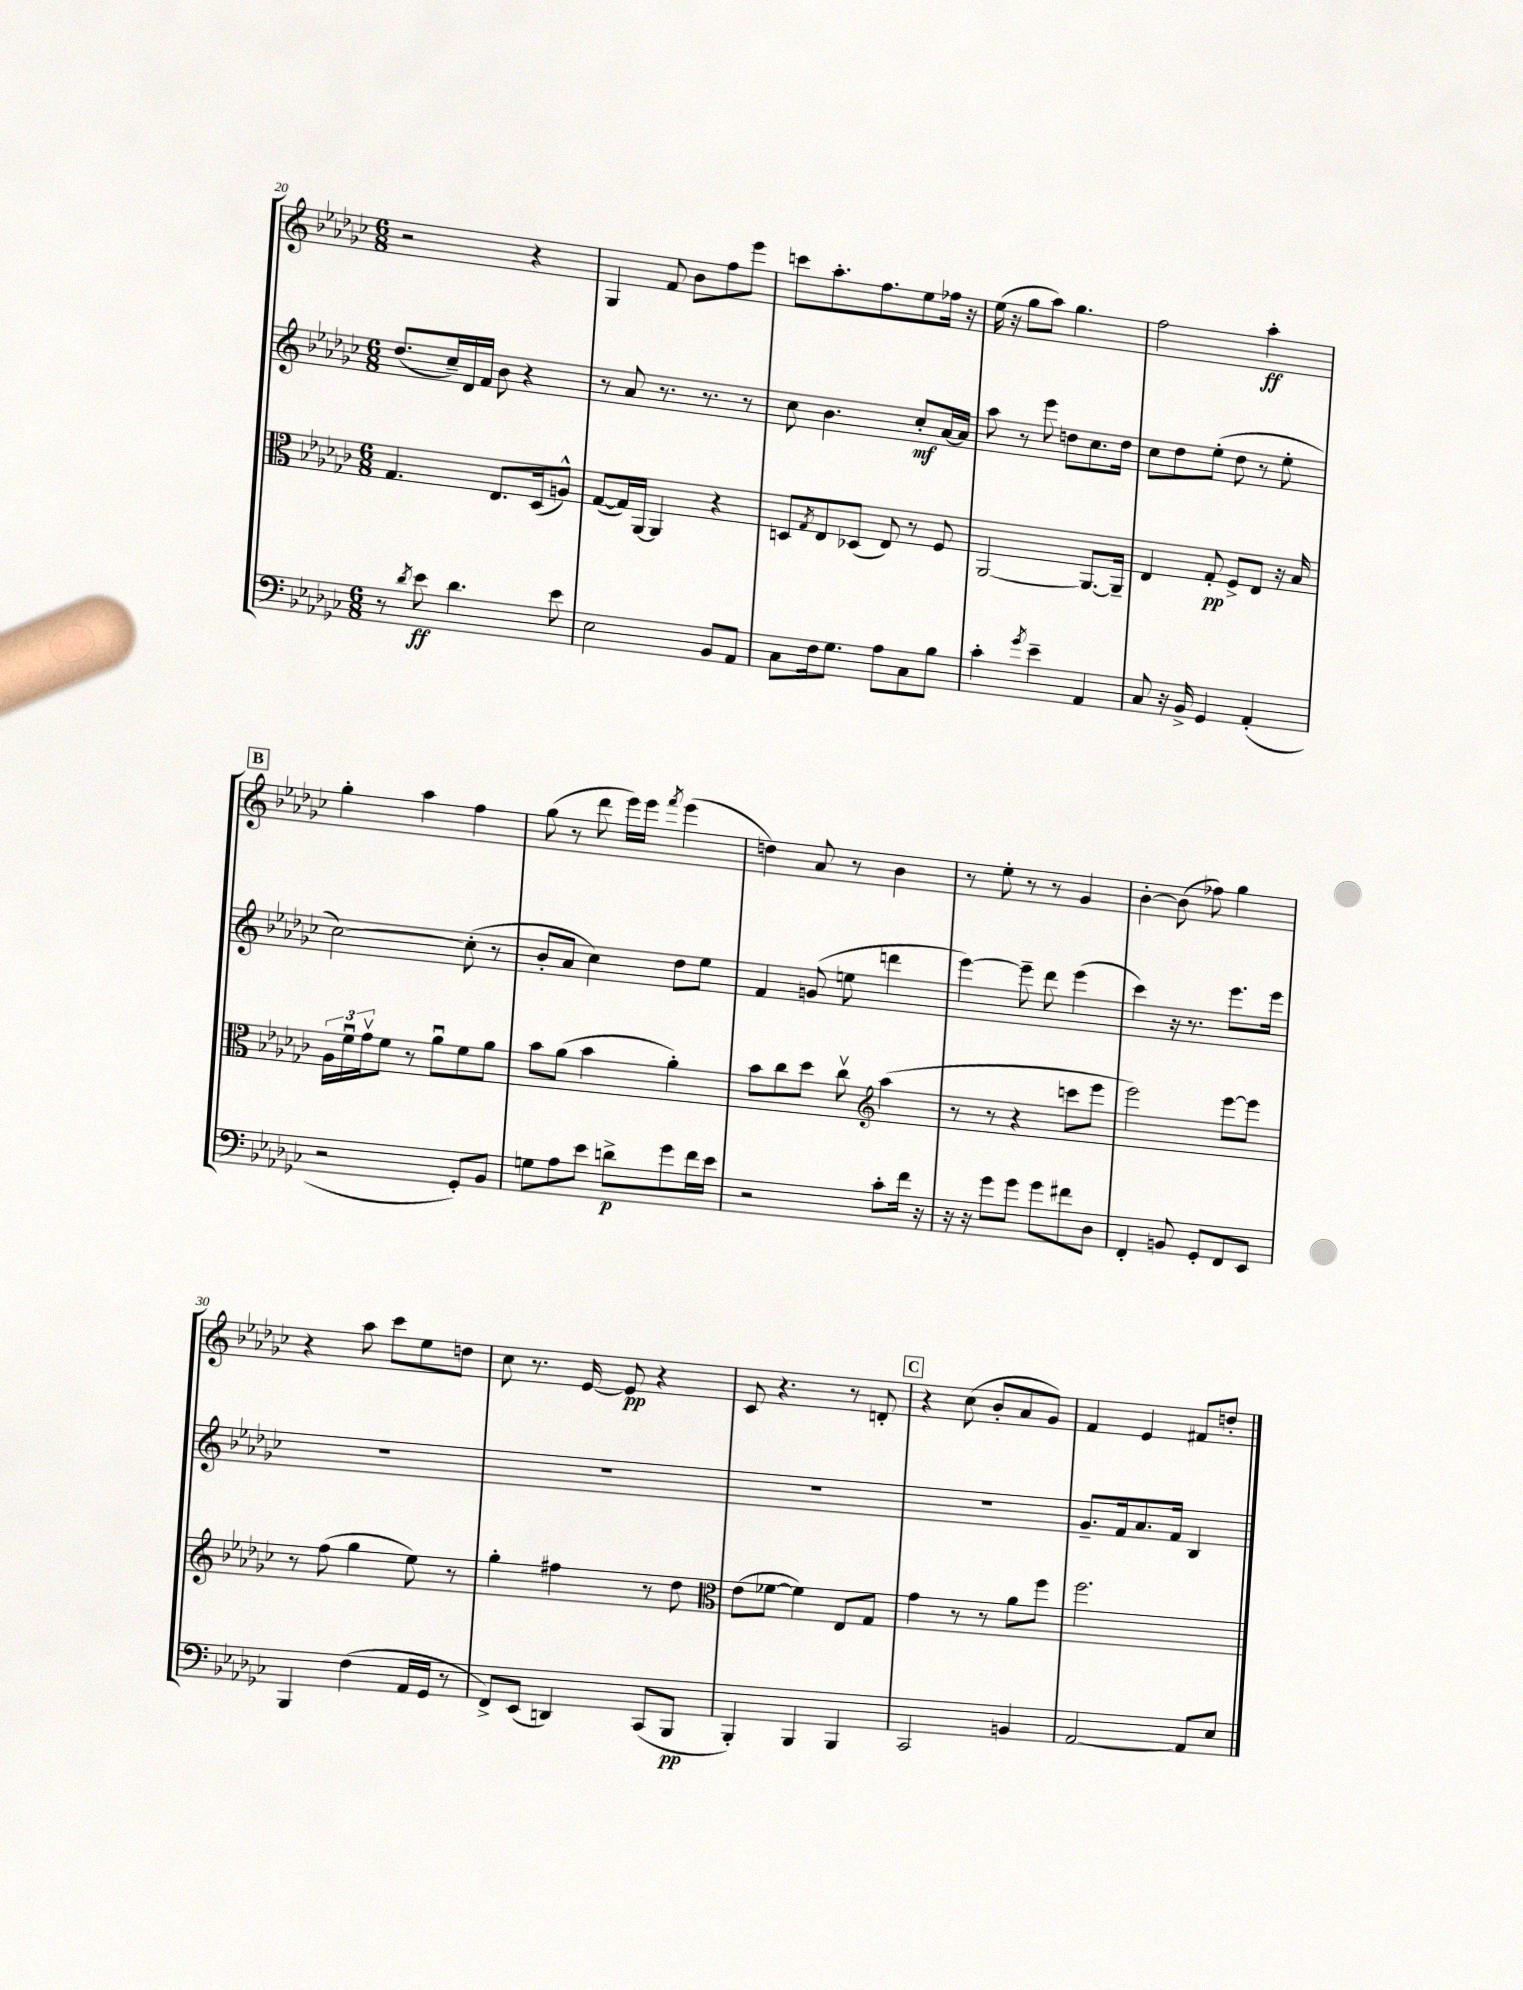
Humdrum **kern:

**kern	**kern	**kern	**kern
*staff4	*staff3	*staff2	*staff1
*clefF4	*clefC3	*clefG2	*clefG2
*k[b-e-a-d-g-c-]	*k[b-e-a-d-g-c-]	*k[b-e-a-d-g-c-]	*k[b-e-a-d-g-c-]
*M6/8	*M6/8	*M6/8	*M6/8
8r	4.G-/	(8.dd-/L	2r
8qd-/	.	.	.
8e-\	.	.	.
.	.	16cc-~/L)	.
4.d-\	.	16d-/	.
.	.	16f/JJ	.
.	8.E-/L	8b-\	.
.	.	4r	4r
.	(16D-/k	.	.
8e-\	8A^^/J)	.	.
=	=	=	=
2E-\	([8G-/L	8r	4G-/
.	16G-/]L)	8a-/	.
.	[16AA-/JJ	.	.
.	4AA-/]	8.r	8f/
.	.	.	8b-\L
.	.	8.r	.
8BB-/L	4r	.	8ff\
8AA-/J	.	8r	8eee-\J
=	=	=	=
8C-\L	8D/L	8cc-\	8ccc\L
.	8qG-/	.	.
16F\k	8E-/	4.b-\	8.aa-'\
8.G-\J	.	.	.
.	(8D-/J	.	.
.	.	.	8.ff\
8A-\L	8E-/)	.	.
8C-\	8r	8cc-'/L	8ee-\
8B-\J	8F/	[16a-/L	16ff-\Jk
.	.	16a-/]JJ	16r
=	=	=	=
4c-'\	[2AA-/	8aa-\	(16ee-\
.	.	.	16r
.	.	8r	8gg-\L
8qg-/	.	.	.
4e-~\	.	8eee-\	8aa-\J)
.	.	8dd\L	4.gg-\
4AA-/	8.AA-/_L	8.cc-\	.
.	16AA-~/]Jk	16dd\Jk	.
=	=	=	=
8C-/	4E-/	8cc-\L	2ff\
16r	.	8dd-\	.
16BB-^/	.	.	.
4GG-/	8G-'/	(8ee-'\J	.
.	8F^/L	8dd-\	.
(4AA-'/	8E-/J	8r	4aa-'\
.	16r	8ee-'\	.
.	16B-/	.	.
=	=	=	=
2r	24A-\LL	[2cc-\)	4gg-'\
.	24fu\	.	.
.	24g-v\J	.	.
.	8f\J	.	.
.	8r	.	4aa-\
.	8a-u\L	.	.
8GG-'/L)	8f\	(8cc-'\]	4ff\
8BB-/J	8a-\J	8r	.
=	=	=	=
8G\L	8b-\L	8b-'/L	(8gg-\
8A-\	(8a-\J	8a-/J	8r
8e-\J	4b-\	4cc-\)	8ddd-\
8d^\L	.	.	16eee-\LL)
.	.	.	16eee-\JJ
.	.	.	8qfff/
8g-\	4a-'\)	8dd-\L	(4eee-\
16f\L	.	8ee-\J	.
16e-\JJ	.	.	.
=	=	=	=
2r	8b-\L	4f/	4dd\)
.	8cc-\	.	.
.	8dd-\J	(8g/	8a-/
.	8cc-v\	8ee\	8r
*	*clefG2	*	*
8c-'\L	(4aa-\	4ddd\	4b-\
16f\Jk	.	.	.
16r	.	.	.
=	=	=	=
16r	8r	[4eee-\)	8r
16r	.	.	.
8g-\L	8r	.	8ee-'\
8g-\J	4r	8eee-~\]	8r
8g-\L	.	8ddd-\	8r
8f#\	8ccc\L	(4eee-\	4g-/
8D-\J	8eee-\J	.	.
=	=	=	=
4FF'/	2eee-\)	4ccc-\)	[4b-'\
8BB/	.	16r	(8b-\]
.	.	8.r	.
8GG-'/L	.	.	8ff-\)
8FF/	[8eee-\L	8.eee-\L	4gg-\
8EE-/J	8eee-\]J	.	.
.	.	16eee-\Jk	.
=	=	=	=
4BBB-/	8r	2.r	4r
.	(8ff\	.	.
(4F\	4gg-\	.	8aa-\
.	.	.	8ccc-\L
16AA-/LL	8ee-\)	.	8ee-\
16GG-/JJ	.	.	.
8r	8r	.	8dd\J
=	=	=	=
8FF^/L)	4gg-'\	2.r	8cc-\
(8EE-/J	.	.	8.r
4DD/)	4ff#\	.	.
.	.	.	[16e-/
.	.	.	8e-/]
(8CC-/L	8r	.	4r
8BBB-/J	8dd-\	.	.
=	=	=	=
*	*clefC3	*	*
4BBB-'/)	(8e-\L	2.r	8c-/
.	[8f-\J	.	4.r
4BBB-/	4f-\])	.	.
4BBB-/	8E-/L	.	8r
.	8G-/J	.	8d'/
=	=	=	=
2CC-/	4g-\	2.r	4r
.	8r	.	(8cc-\
.	8r	.	8b-'/L
4BB/	8a-\L	.	8a-/
.	8ff\J	.	8g-/J)
=	=	=	=
[2AA-/	2.ff\	8.g-~/L	4f/
.	.	16f/k	.
.	.	8.a-/	4e-/
.	.	16f/Jk	.
8AA-/]L	.	4B-/	8f#/L
8E-/J	.	.	8dd'/J
==	==	==	==
*-	*-	*-	*-
